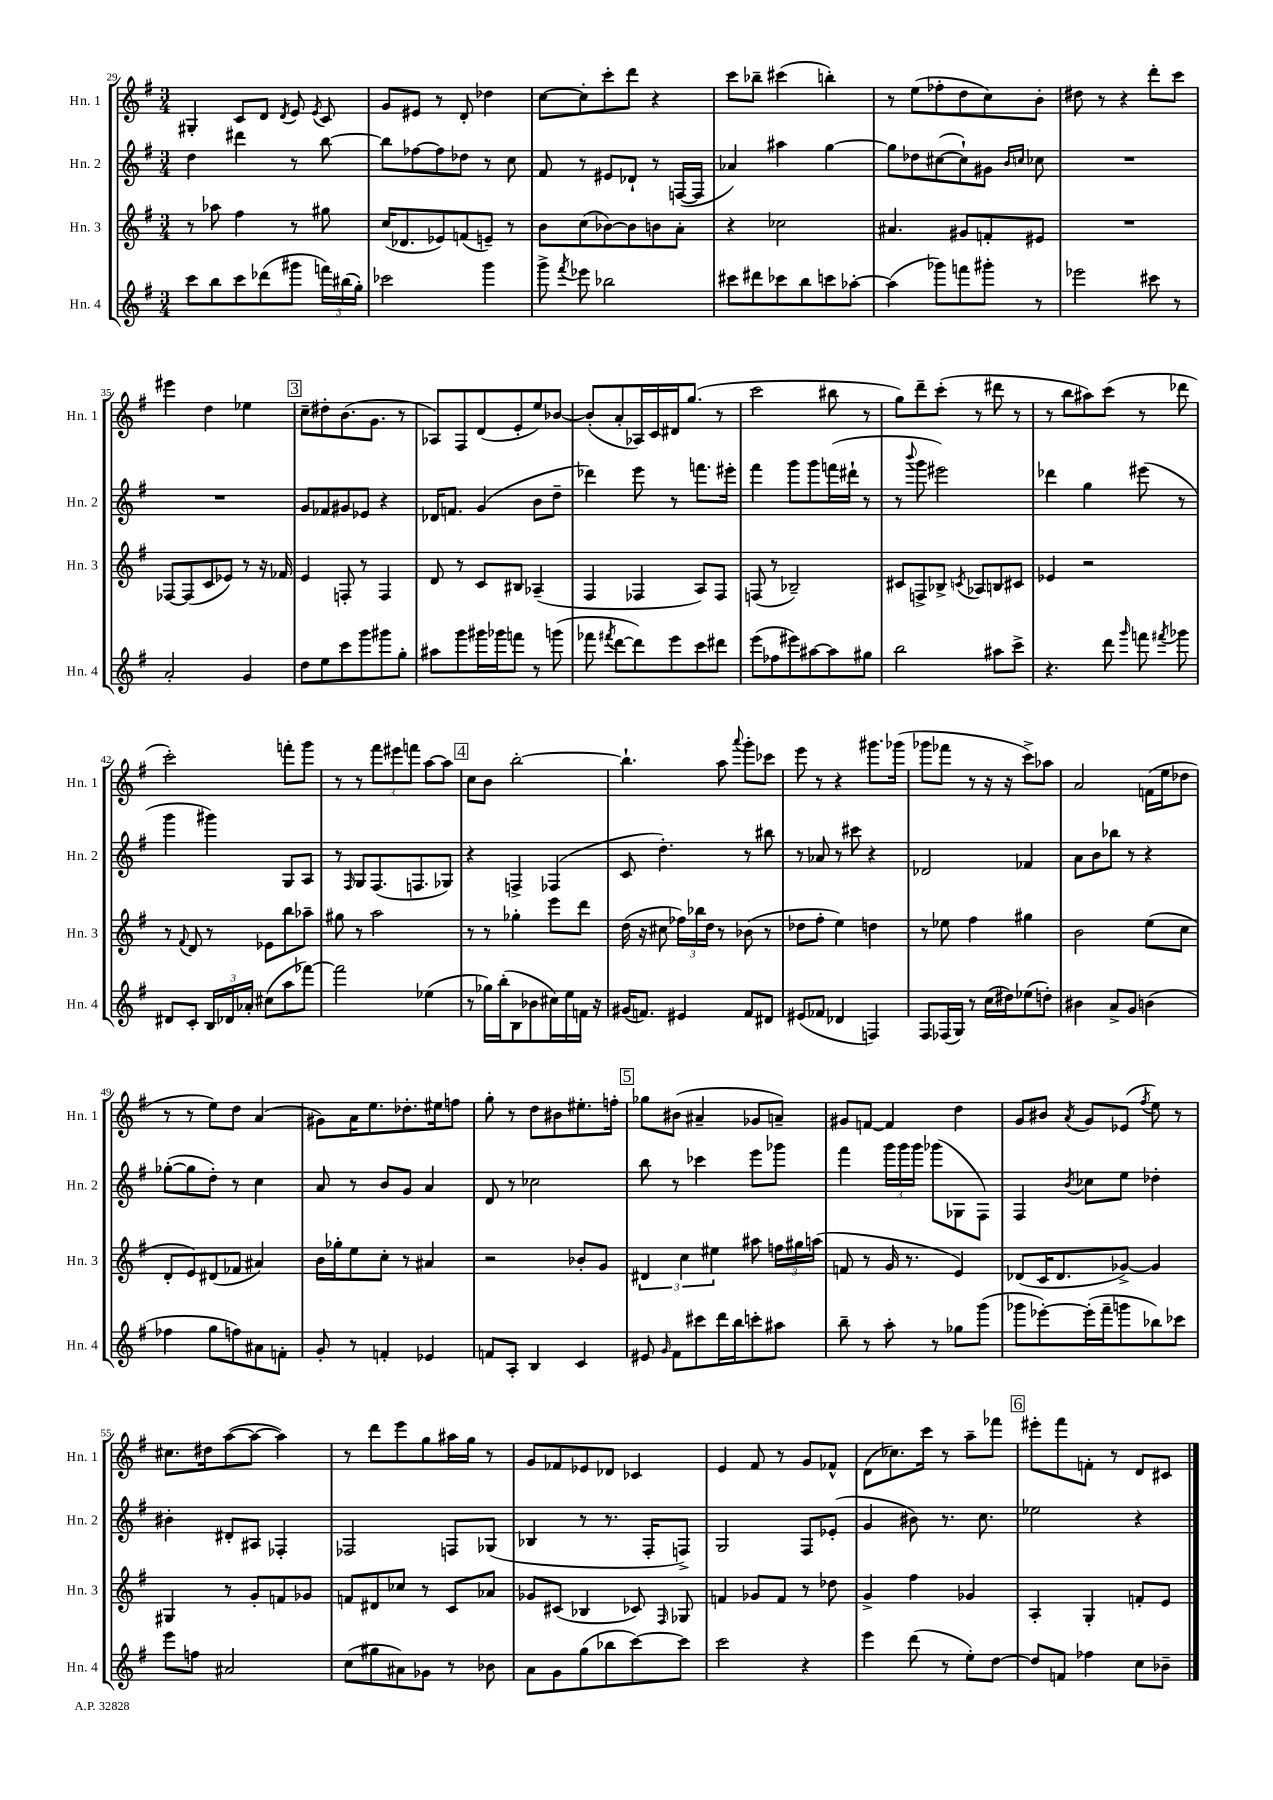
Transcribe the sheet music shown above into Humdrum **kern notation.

**kern	**kern	**kern	**kern
*part4	*part3	*part2	*part1
*staff4	*staff3	*staff2	*staff1
*I"Hn. 4	*I"Hn. 3	*I"Hn. 2	*I"Hn. 1
*I'Hn. 4	*I'Hn. 3	*I'Hn. 2	*I'Hn. 1
*clefG2	*clefG2	*clefG2	*clefG2
*k[f#]	*k[f#]	*k[f#]	*k[f#]
*M3/4	*M3/4	*M3/4	*M3/4
=29	=29	=29	=29
8ccc\L	8r	4dd\	4G#X'/
8bb\	8aa-X\	.	.
8ccc\	4ff#\	4ddd#X\	8c/L
(8ddd-X\	.	.	8d/J
.	.	.	8qd/
8ggg#X\J	8r	8r	8e/
.	.	.	8qe/
24fffn\LL)	8gg#X\	[8bb\	8c/
(24bb#X\	.	.	.
24gg'\JJ)	.	.	.
=30	=30	=30	=30
2ccc-X\	(16cc/KL	8bb\L]	8g/L
.	8.d-X/	.	.
.	.	[8ff-X\	8e#X/J
.	8e-X/)	8ff-\]	8r
.	(8fn/	8dd-X\J	8d'/
4ggg\	8en~/J)	8r	4dd-X\
.	8r	8cc\	.
=31	=31	=31	=31
8ggg^\	8b\L	8f#/	[8cc\L
8qfff#/	.	.	.
8eee-X\	(8cc\	8r	8cc'\]
2bb-X\	[8b-X\)	8e#X/L	8ccc'\
.	8b-\]	8d-X`/J	8ddd\J
.	8bn\	8r	4r
.	8a'\J	([16Fn/LL	.
.	.	16F/JJ]	.
=32	=32	=32	=32
8ccc#X\L	4r	4a-X/)	8ccc\L
8ddd#X\	.	.	8bb-X~\J
8ccc-X\	2cc-X\	4aa#X\	(4ccc#X\
8bb\	.	.	.
8cccn\	.	[4gg\	4bbn'\)
[8aa-X'\J	.	.	.
=33	=33	=33	=33
(4aa-\]	4.a#X/	8gg\L]	8r
.	.	8dd-X\	(8ee\L
8ggg-X\L)	.	([8cc#X\	8ff-X'\
8fffn\	8g#X/L	8cc#`\])	8dd\
8ggg#X'\J	8fn'/	8g#X\J	8cc\)
.	.	16qqb/LL	.
.	.	16qqccn/JJ	.
8r	8e#X/J	8cc-X\	8b'\J
=34	=34	=34	=34
2eee-X\	2.r	2.r	8dd#X\
.	.	.	8r
.	.	.	4r
8ccc#X\	.	.	8ddd'\L
8r	.	.	8ccc\J
!!LO:LB:g=z
=35	=35	=35	=35
2a'/	[8F-X/L	2.r	4eee#X\
.	(8F-/]	.	.
.	8c/	.	4dd\
.	8e-X/J)	.	.
4g/	8r	.	4ee-X\
.	16r	.	.
.	16f-X/	.	.
!!LO:REH:place=s1:t=3
=36	=36	=36	=36
8dd\L	4e/	8g/L	8cc~\L
8ee\	.	8f-X/	8dd#X'\
8ccc\	8Fn'/	8g#X/	(8.b\
8ggg\	8r	8e-X/J	.
.	.	.	8.g\J
8ggg#X\	4F/	4r	.
8gg'\J	.	.	8r
=37	=37	=37	=37
8aa#X\L	8d/	16d-X/KL	8A-X/L)
.	.	8.fn/J	.
8ggg\	8r	.	8F#/
16ggg#X\L	8c/L	(4g/	(8d/
16ggg-X\J	.	.	.
8fffn\J	8B#X/J	.	8e'/
8r	(4A-X~/	8b\L	8ee/)
(8gggn\	.	8dd~\J	[8b-X/J
=38	=38	=38	=38
8fff-X\	4F#/	4ddd-X\)	(8b-'/L]
8qfff#X/	.	.	.
[8ddd\L	.	.	8a'/
8ddd\])	4F-X/	8eee\	16A-X/L)
.	.	.	16c/
8eee\	.	8r	16d#X/J
.	.	.	(8.gg/J
8ccc\	8A/L)	8.fffn\L	.
8ddd#X\J	8F-/J	.	8r
.	.	16eee#X'\Jk	.
=39	=39	=39	=39
(8eee\L	(8Fn/	4fff#\	2ccc\
8ff-X\	8r	.	.
8eee#X\)	2B-X~/)	8ggg\L	.
[8aa#X\	.	8ggg\	.
8aa#\]	.	(16fffn\L	8bb#X\
.	.	16ddd#X`\JJ	.
8gg#X\J	.	8r	8r
=40	=40	=40	=40
2bb\	8c#X/L	8r	8gg\L)
.	.	8qqbbb/	.
.	8Fn^/	8ggg\	8ddd~\
.	8B-X^/J	2eee#X\)	(8ccc'\J
.	8qcn/	.	.
.	8A-X/L	.	8r
8aa#X\L	8Bn/	.	8ddd#X\
8ccc^\J	8c#X/J	.	8r
=41	=41	=41	=41
4.r	4e-X/	4ddd-X\	8r
.	.	.	8bb\L
.	2r	4gg\	8aa#X\)
8ddd\	.	.	(8ccc\J
16qqggg/	.	.	.
8fffn\	.	(8eee#X\	8r
8qfff#X/	.	.	.
8ggg-X\	.	8r	8ddd-X\
!!LO:LB:g=z
=42	=42	=42	=42
8d#X/L	8r	4ggg\	2ccc'\)
.	8qqf#/	.	.
8c'/J	8d/	.	.
24B/LL	8r	4ggg#X\)	.
24d-X/	.	.	.
24a-X'/JJ	.	.	.
(8cc#X\L	8e-X\L	.	.
8aa\	8bb\	8G/L	8fffn'\L
[8fff-X\J)	8aa-X~\J	8A/J	8ggg\J
=43	=43	=43	=43
2fff-\]	8gg#X\	8r	8r
.	.	16qqF#/	.
.	8r	8G/L	8r
.	2aa\	(8.F#/	12fff#\L
.	.	.	12eee#X\
.	.	.	12fffn\J
.	.	8.Fn/	.
(4ee-X\	.	.	[8aa\L
.	.	8G-X/J)	8aa\J]
!!LO:REH:place=s1:t=4
=44	=44	=44	=44
8r	8r	4r	8cc\L
16gg-X\LL)	8r	.	8b\J
(16bb'\J	.	.	.
8B\	4gg-X'\	4Fn^/	[2bb'\
8b-X\	.	.	.
16cc#X\L)	8eee\L	(4F-X/	.
16ee\	.	.	.
16fn\JJ	8ddd\J	.	.
16r	.	.	.
=45	=45	=45	=45
(16g#X/KL	(16dd\	8c/	4.bb`\]
8.fn/J)	16r	.	.
.	8cc#X\	4.dd'\)	.
4e#X/	24ff-X\LL)	.	.
.	24bb-X\	.	.
.	24dd\JJ	.	.
.	8r	.	8aa\
.	.	.	8qqaaa/
8f/L	(8b-X\	8r	8ggg'\L
8d#X/J	8r	8bb#X\	8ccc-X\J
=46	=46	=46	=46
(8e#X/L	8dd-X\L	8r	8eee\
8f-X/J	8ff#'\J	8a-X/	8r
4d-X/	4ee\)	8r	4r
.	.	8ccc#X\	.
4Fn/)	4ddn\	4r	8.ggg#X\L
.	.	.	(16ggg-X\Jk
=47	=47	=47	=47
8F#/L	8r	2d-X/	8ggg-X\L
(16F-X/L	8ee-X\	.	8fff-X\J
16G/JJ)	.	.	.
8r	4ff#\	.	8r
(16cc\LL	.	.	16r
16dd#X\J)	.	.	16r
(8ee-X\	4gg#X\	4f-X/	8ccc^\L)
8ddn'\J)	.	.	8aa-X\J
=48	=48	=48	=48
4b#X\	2b\	8a\L	2a/
.	.	8b\	.
8a^/L	.	8bb-X\J	.
8g/J	.	8r	.
(4bn\	(8ee\L	4r	(16fn\LL
.	.	.	16ee\J
.	8cc\J	.	8dd-X\J
!!LO:LB:g=z
=49	=49	=49	=49
4ff-X\	8d'/L	([8gg-X'\L	8r
.	8e/)	8gg-\]	8r
8gg\L	(8d#X/	8dd'\J)	8ee\L)
8ffn\)	8f-X/J	8r	8dd\J
8a#X\	4a#X/)	4cc\	(4a/
8fn'\J	.	.	.
=50	=50	=50	=50
8g'/	16b\LL	8a/	8g#X\L)
.	16gg-X'\J	.	.
8r	8ee\	8r	16a\K
.	.	.	8.ee\
4fn'/	8cc'\J	8b/L	.
.	8r	8g/J	8.dd-X'\
4e-X/	4a#X/	4a/	.
.	.	.	16ee#X\k
.	.	.	8ffn\J
=51	=51	=51	=51
8fn/L	2r	8d/	8gg'\
8A'/J	.	8r	8r
4B/	.	2cc-X\	8dd\L
.	.	.	8b#X\
4c/	8b-X'/L	.	8.ee#X'\
.	8g/J	.	.
.	.	.	16ffn'\Jk
!!LO:REH:place=s1:t=5
=52	=52	=52	=52
8e#X/	6d#X/	8bb\	8gg-X\L
16qqg/	.	.	.
8f#\L	.	8r	(8b#X\J
.	6cc\	.	.
8ccc#X\	.	4ccc-X\	4a#X~/
.	6ee#X\	.	.
16ddd\L	.	.	.
16bb\J	.	.	.
8cccn'\	8aa#X\	8eee\L	8g-X/L
8aa#X\J	24ffn\LL	8ggg-X\J	8an~/J)
.	24gg#X\	.	.
.	(24aan\JJ	.	.
=53	=53	=53	=53
8bb~\	8fn/	4fff#\	8g#X/L
8r	8r	.	[8fn/J
8aa'\	16g/	24ggg\LL	4f/]
.	.	24ggg\	.
.	8.r	.	.
.	.	24ggg\JJ	.
8r	.	(8ggg-X\L	.
8gg-X\L	4e/)	8G-X\	4dd\
(8ggg\J	.	8F#\J)	.
=54	=54	=54	=54
8ggg-X\L	(8d-X/L	4F#/	8g/L
[8eee-X'\)	16c/K	.	8b#X/J
.	8.d-/	.	.
.	.	8qb/	8qa/
(16eee-'\L]	.	8cc-X\L	8g/L
16fff#~\J	.	.	.
8gggn\	[8g-X^/J)	8ee\J	(8e-X/J
.	.	.	8qff#/
8bb-X\)	4g-/]	4dd-X'\	8ee\)
8ccc-X\J	.	.	8r
!!LO:LB:g=z
=55	=55	=55	=55
8eee\L	4G#X/	4b#X'\	8.cc#X\L
8ffn\J	.	.	.
.	.	.	16dd#X\k
2a#X/	8r	8d#X'/L	([8aa\
.	8g'/L	8A#X/J	8aa\J_
.	8fn/	4F-X'/	4aa\])
.	8g-X/J	.	.
=56	=56	=56	=56
(8cc\L	8fn/L	2F-X/	8r
8gg#X\	8d#X/	.	8ddd\L
8a#X\)	8cc-X/J	.	8eee\
8g-X\J	8r	.	8gg\
8r	8c/L	8Fn/L	16aa#X\L
.	.	.	16gg\JJ
8b-X\	8a-X/J	(8G-X/J	8r
=57	=57	=57	=57
8a\L	8g-X/L	4B-X/	8g/L
8g\	(8c#X/J	.	8f-X/
(8gg\	4B-X/	8r	8e-X/
8bb-X\	.	8.r	8d-X/J
[8ccc\)	8c-X/)	.	4c-X/
.	.	16F#'/KL	.
.	16qqF#/	.	.
8ccc\J]	8G-X/	8Fn^/J)	.
=58	=58	=58	=58
2ccc\	4fn/	2G/	4e/
.	8g-X/L	.	8f#/
.	8f/J	.	8r
4r	8r	8F#/L	8g/L
.	8dd-X\	(8e-X'/J	8f-X^^/J
=59	=59	=59	=59
4eee\	4g^/	4g/	(8d\L
.	.	.	8.cc-X\)
(8ddd\	4ff#\	8b#X\)	.
.	.	.	16ccc\Jk
8r	.	8.r	8r
8ee'\L)	4g-X/	.	8aa~\L
.	.	8.cc\	.
[8dd\J	.	.	8fff-X\J
!!LO:REH:place=s1:t=6
=60	=60	=60	=60
8dd/L]	4A'/	2ee-X\	8eee#X'\L
8fn/J	.	.	8fff#\
4ff-X\	4G'/	.	8fn'\J
.	.	.	8r
8cc\L	8fn'/L	4r	8d/L
8b-X~\J	8e/J	.	8c#X/J
==	==	==	==
*-	*-	*-	*-
